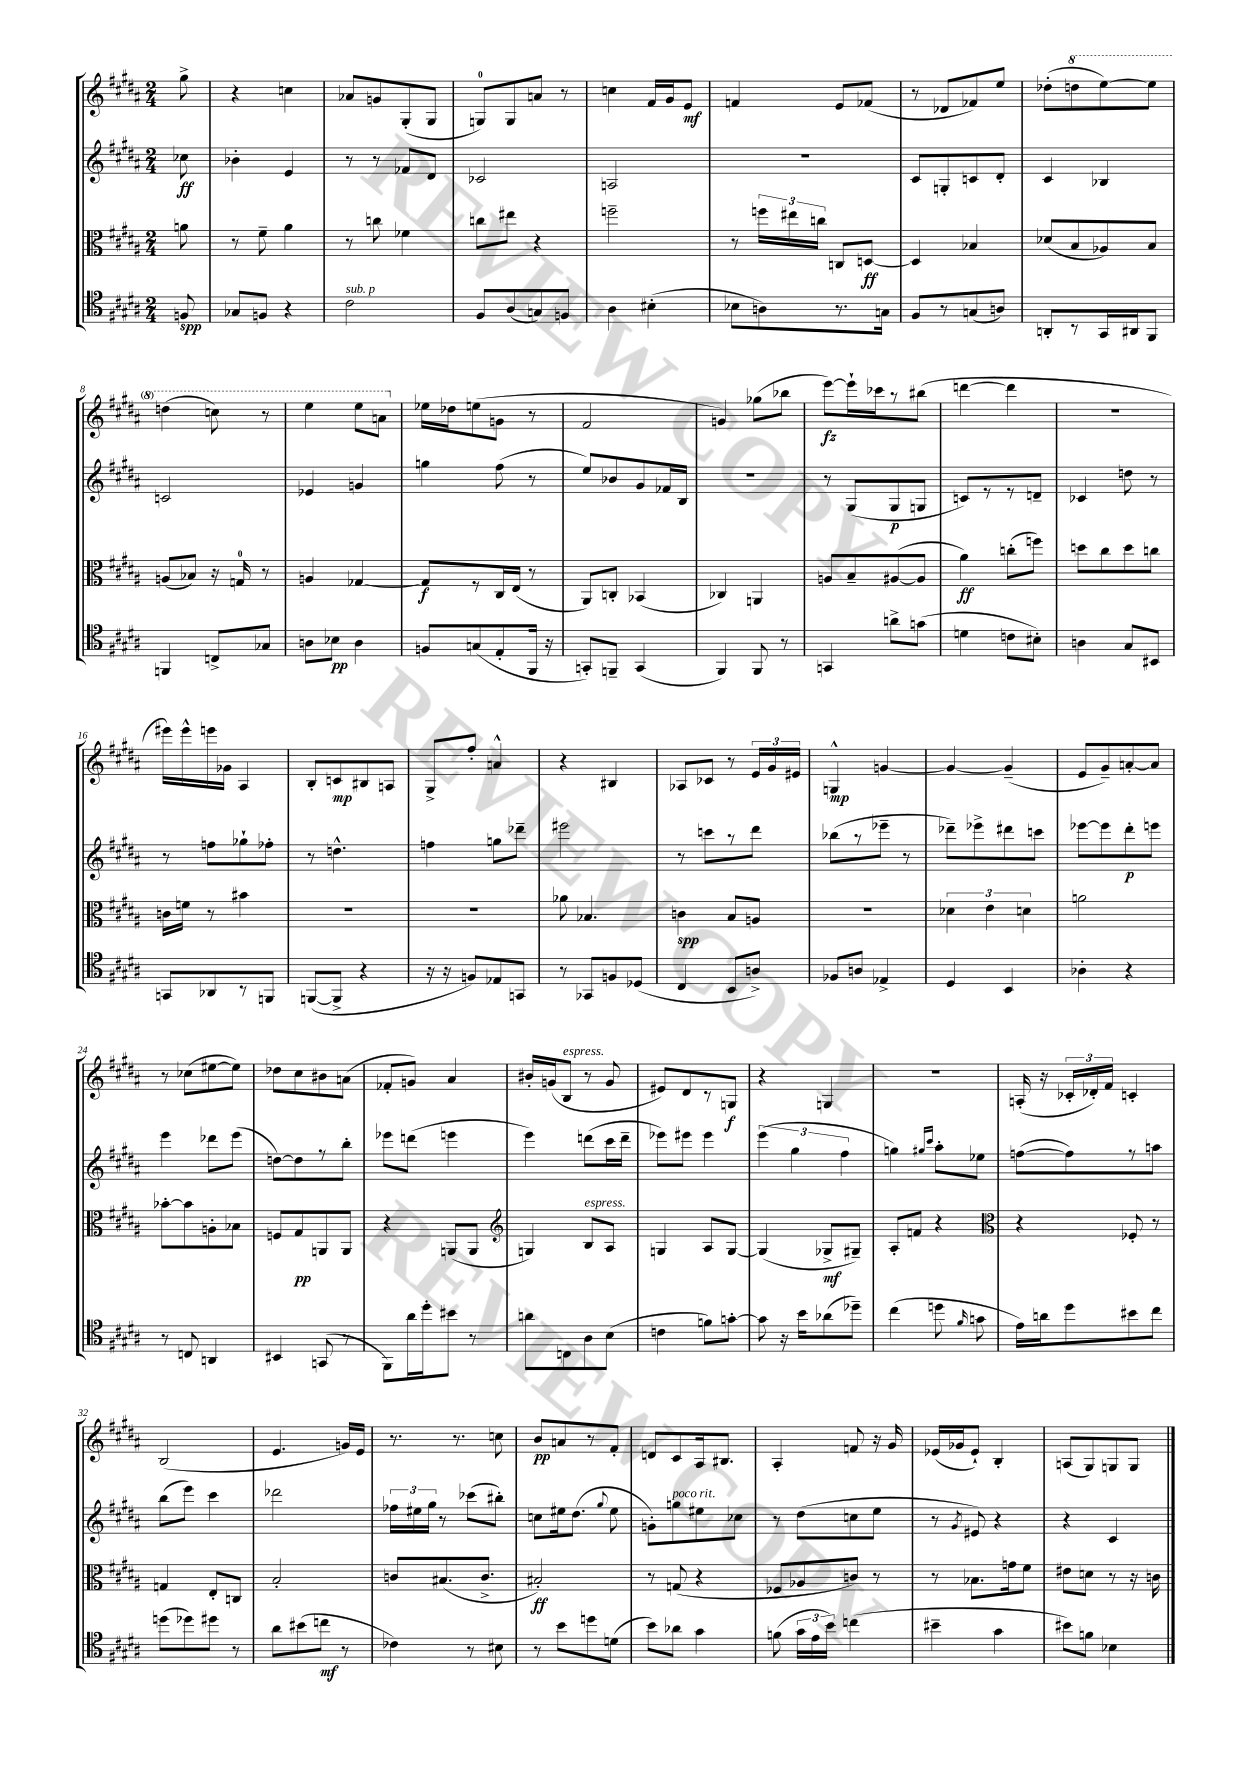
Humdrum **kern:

**kern	**kern	**kern	**kern
*staff4	*staff3	*staff2	*staff1
*clefC4	*clefC3	*clefG2	*clefG2
*k[f#c#g#d#a#]	*k[f#c#g#d#a#]	*k[f#c#g#d#a#]	*k[f#c#g#d#a#]
*M2/4	*M2/4	*M2/4	*M2/4
8F	8a	8cc-	8gg#^
=	=	=	=
8G-	8r	4b-'	4r
8F	8f#~	.	.
4r	4a#	4e	4cc
=	=	=	=
2c#	8r	8r	8a-
.	8cc	8r	8g
.	4f-	8f-	(8G#'
.	.	8d#	8G#
=	=	=	=
8F#	8cc	2c-	8G)
(8A#	8ee#	.	8G
8G)	4r	.	8a
8F	.	.	8r
=	=	=	=
4A#	2ff~	2A	4cc
(4B#'	.	.	16f#
.	.	.	16g#
.	.	.	8e
=	=	=	=
8B-	8r	2r	4f
8A)	24ff	.	.
.	24ee#	.	.
.	24cc	.	.
8.r	8C	.	8e
.	[8D	.	(8f-
16G	.	.	.
=	=	=	=
8F#	4D]	8c#	8r
8r	.	8G'	8d-
(8G	4B-	8c	8f-)
8A)	.	8d#'	8ee
=	=	=	=
8AA'	(8d-	4c#	(8dd-'
8r	8B	.	8ddd
16GG#	8A-)	4B-	[8eee)
16AA#	.	.	.
8FF#	8B	.	8eee]
=	=	=	=
4FF	(8A	2c	(4ddd
.	8B-)	.	.
8C^	16r	.	8ccc)
.	16G	.	.
8G-	8r	.	8r
=	=	=	=
8A	4A	4e-	4eee
8B-	.	.	.
4A	[4G-	4g	8eee
.	.	.	8aa
=	=	=	=
8F	8G-]	4gg	16ee-
.	.	.	16dd-
(8G	8r	.	(8ee
8E'	16C#	(8ff#	8g
.	(16E	.	.
16FF#	8r	8r	8r
16r	.	.	.
=	=	=	=
8GG')	8AA#)	8ee)	2f#
8FF~	8C'	8b-	.
(4GG	(4BB-	8g#	.
.	.	16f-	.
.	.	16B	.
=	=	=	=
4FF#)	4C-)	2r	4g)
8FF#	4AA	.	(8gg-
8r	.	.	8bb-
=	=	=	=
4GG	8A	8r	[8eee)
.	8B~	(8G#	16eee`]
.	.	.	16ccc-
8a^	([8A#	8G#	8r
(8g	8A#]	8G	(8bb#
=	=	=	=
4d	4a#)	8c)	[4ddd
.	.	8r	.
8c	(8cc'	8r	4ddd]
8B#')	8ff)	8d~	.
=	=	=	=
4A	8dd	4c-	2r
.	8cc#	.	.
8G#	8dd	8dd	.
8BB#	8cc	8r	.
=	=	=	=
8GG	16c	8r	16eee#)
.	16f	.	16eee#^^
8AA-	8r	8ff	16eee
.	.	.	16g-
8r	4b#	8gg-`	4A#
8FF	.	8ff-'	.
=	=	=	=
([8FF	2r	8r	8B'
8FF^]	.	4.dd^^	8c
4r	.	.	8B#
.	.	.	8A
=	=	=	=
16r	2r	4ff	8G#^
16r	.	.	.
8F)	.	.	8ff#'
8E-	.	8gg	4a^^
8GG	.	8ddd-~	.
=	=	=	=
8r	8a-	2eee#	4r
8GG-	4.B-	.	.
8F	.	.	4B#
(8D-	.	.	.
=	=	=	=
4C#	4c	8r	8A-
.	.	8ccc	8c-
8BB	8B	8r	8r
8A^)	8A	8ddd#	24e
.	.	.	24g#
.	.	.	24e#
=	=	=	=
8F-	2r	(8bb-	4G^^
8A	.	8r	.
4E-^	.	8eee-~	[4g
.	.	8r	.
=	=	=	=
4D#	6d-	8ddd-~)	4g_
.	.	8eee-^	.
.	6e	.	.
4BB	.	8ddd#	(4g~]
.	6d	.	.
.	.	8ccc	.
=	=	=	=
4A-'	2a	[8eee-	8e
.	.	8eee-]	8g#~)
4r	.	8ddd#'	[8a'
.	.	8eee	8a]
=	=	=	=
8r	[8b-'	4eee	8r
8C	8b-]	.	(8cc-
4AA	8A'	8ddd-	[8ee#
.	8B-	(8eee	8ee#])
=	=	=	=
4BB#	8F	[8dd)	8dd-
.	8G#	8dd]	8cc#
(8GG	8AA	8r	8b#
8r	8AA	8bb'	(8a
=	=	=	=
8FF#)	4r	8eee-	8f-'
16a#	.	(8ddd	8g)
16dd#'	.	.	.
8b#	(8AA	4eee	4a#
8r	8AA	.	.
=	=	=	=
*	*clefG2	*	*
8a	4G)	4eee)	16b#'
.	.	.	(16g
8C	.	.	8B
8A#	8B	(8ddd	8r
(8B	8A#	16ccc#	8g
.	.	16ddd~	.
=	=	=	=
4c	4G	8eee-)	8e#)
.	.	8eee#	8d#
8f)	8A#	4eee#	8r
[8g'	[8G	.	8G
=	=	=	=
8g]	(4G]	(6eee	4r
16r	.	.	.
.	.	6gg#	.
16b	.	.	.
(8a-	8G-^	.	4G
.	.	6ff#	.
8dd-~)	8G#~)	.	.
=	=	=	=
(4cc#	8A#'	4gg)	2r
.	8f	.	.
.	.	16qqgg#	.
.	.	16qqccc#	.
8dd	4r	8aa#'	.
16qqf#	.	.	.
8g	.	8ee-	.
=	=	=	=
*	*clefC3	*	*
16e)	4r	([8ff	(16A'
16a	.	.	16r
8dd#	.	8ff])	24c-'
.	.	.	24d-')
.	.	.	24f#
8b#	8F-'	8r	4c'
8cc#	8r	8aa	.
=	=	=	=
(8dd	4G	(8bb	(2B
8dd-)	.	8eee)	.
8dd#	8E'	4ccc#	.
8r	8C	.	.
=	=	=	=
8a#	2B'	2ddd-	4.e
(8b#	.	.	.
8cc	.	.	.
8r	.	.	16g)
.	.	.	16e
=	=	=	=
4c-)	8c	24ff-	8.r
.	.	24ee#	.
.	.	24gg#	.
.	(8.B#	8r	.
.	.	.	8.r
8r	.	(8ccc-	.
.	8.c^	.	.
8B#	.	8bb#')	8cc
=	=	=	=
8r	2B#')	8cc	8b
8b	.	16ee#	8a
.	.	(8.dd#	.
8dd	.	.	8r
.	.	8qqgg#	.
(8d	.	8ee#	8f#'
=	=	=	=
8b)	8r	8g')	8d
8a-	(8G	8gg	8c#
4g#	4r	8ee#	16A#
.	.	.	8.B#
.	.	8cc-	.
=	=	=	=
(8f	8F-	8r	4A#'
24g#	8A-	(8dd#	.
24e	.	.	.
24b)	.	.	.
(4cc	8c)	8cc	8f
.	8r	8ee	16r
.	.	.	16g#
=	=	=	=
4b#~	8r	8r	(16e-
.	.	.	16g-
.	.	8qg#	.
.	8.B-	8e#)	8e-`)
4g#	.	4r	4B'
.	16g	.	.
.	8f#	.	.
=	=	=	=
8b#)	8e#	4r	(8A
8f	8d	.	8G#)
4B-	8r	4c#	8G
.	16r	.	8G
.	16c	.	.
==	==	==	==
*-	*-	*-	*-
